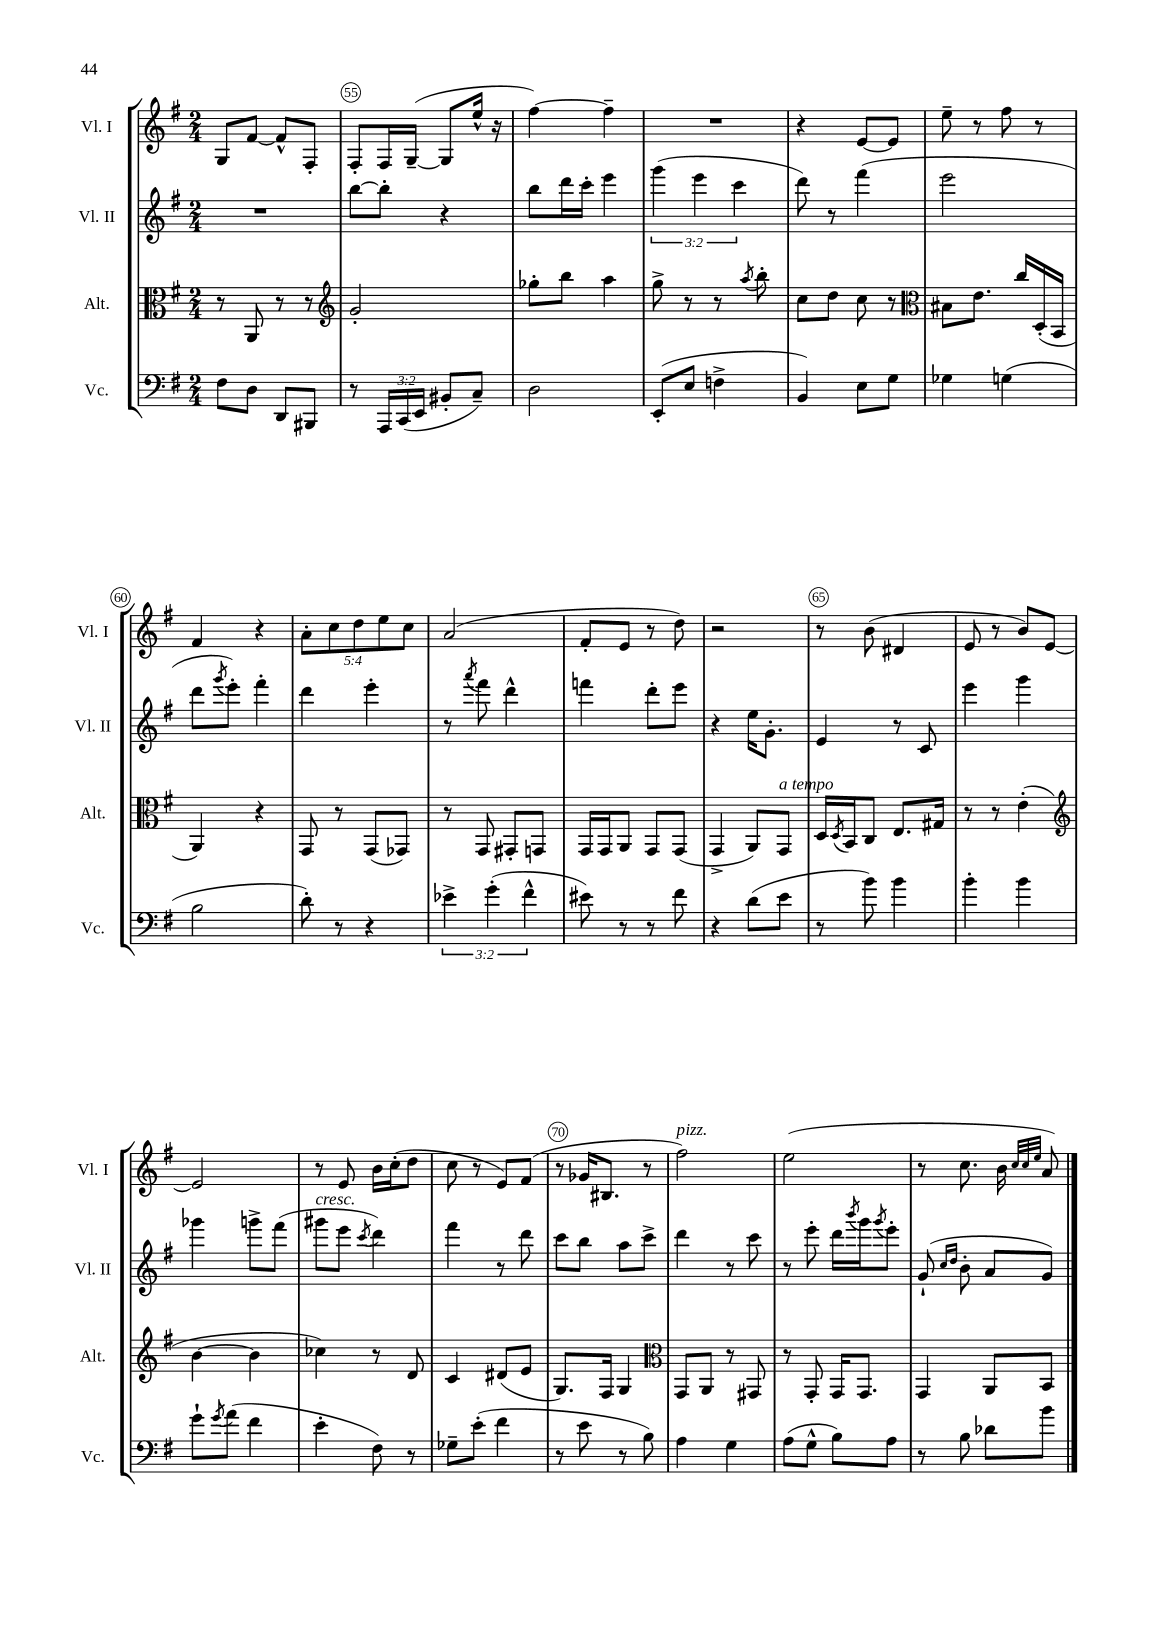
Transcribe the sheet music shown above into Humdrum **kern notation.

**kern	**kern	**kern	**kern
*part4	*part3	*part2	*part1
*staff4	*staff3	*staff2	*staff1
*I"Vc.	*I"Alt.	*I"Vl. II	*I"Vl. I
*I'Vc.	*I'Alt.	*I'Vl. II	*I'Vl. I
*clefF4	*clefC3	*clefG2	*clefG2
*k[f#]	*k[f#]	*k[f#]	*k[f#]
*M2/4	*M2/4	*M2/4	*M2/4
=54	=54	=54	=54
8F#\L	8r	2r	8G/L
8D\J	8AA/	.	[8f#/J
8DD/L	8r	.	8f#^^/L]
8BBB#X/J	8r	.	8F#'/J
=55	=55	=55	=55
*	*clefG2	*	*
8r	2g'/	[8bb\L	8F#'/L
24AAA/LL	.	8bb'\J]	16F#/L
(24CC/	.	.	.
.	.	.	([16G~/JJ
24EE/JJ	.	.	.
8BB#X'/L	.	4r	8G/L]
8C~/J)	.	.	16ee^^/Jk
.	.	.	16r
=56	=56	=56	=56
2D\	8gg-X'\L	8bb\L	[4ff#\)
.	8bb\J	16ddd\L	.
.	.	16ccc'\JJ	.
.	4aa\	4eee\	4ff#~\]
=57	=57	=57	=57
(8EE'/L	8gg^\	(6ggg\	2r
8E/J	8r	.	.
.	.	6eee\	.
4Fn^\	8r	.	.
.	.	6ccc\	.
.	8qaa/	.	.
.	8bb'\	.	.
=58	=58	=58	=58
4BB/)	8cc\L	8ddd\)	4r
.	8dd\J	8r	.
8E\L	8cc\	(4fff#\	[8e/L
8G\J	8r	.	8e/J]
=59	=59	=59	=59
*	*clefC3	*	*
4G-X\	8B#X\L	2eee\	8ee~\
.	8.e\J	.	8r
(4Gn\	.	.	8ff#\
.	16cc/LL	.	.
.	(16D'/	.	8r
.	16BB/JJ	.	.
!!LO:LB:g=z
=60	=60	=60	=60
2B\	4AA/)	8ddd\L	4f#/
.	.	8qggg/	.
.	.	8eee'\J)	.
.	4r	4fff#'\	4r
=61	=61	=61	=61
8d'\)	8GG/	4ddd\	10a'\L
.	.	.	10cc\
8r	8r	.	.
.	.	.	10dd\
4r	(8GG/L	4eee'\	.
.	.	.	10ee\
.	8GG-X/J)	.	.
.	.	.	10cc\J
=62	=62	=62	=62
6e-X^\	8r	8r	(2a/
.	.	8qaaa/	.
.	8GG/	8fff#\	.
(6g'\	.	.	.
.	8GG#X'/L	4ddd^^\	.
6f#^^\	.	.	.
.	8GGn/J	.	.
=63	=63	=63	=63
8e#X\)	16GG/LL	4fffn\	8f#'/L
.	16GG/J	.	.
8r	8AA/J	.	8e/J
8r	8GG/L	8ddd'\L	8r
8f#\	(8GG/J	8eee\J	8dd\)
=64	=64	=64	=64
4r	4GG^/	4r	2r
(8d\L	8AA/L)	16ee\KL	.
.	.	8.g'\J	.
!	!LO:TX:a:i:t=a tempo	!	!
8e\J	8GG/J	.	.
=65	=65	=65	=65
8r	16D/LL	4e/	8r
.	8qD/	.	.
.	16BB/J	.	.
8b\)	8C/J	.	(8b\
4b\	8.E/L	8r	4d#X/
.	.	8c/	.
.	16G#X/Jk	.	.
=66	=66	=66	=66
4b'\	8r	4eee\	8e/
.	8r	.	8r
4b\	(4e'\	4ggg\	8b/L)
.	.	.	[8e/J
!!LO:LB:g=z
=67	=67	=67	=67
*	*clefG2	*	*
8g`\L	[4b\	4ggg-X\	2e/]
8qg/	.	.	.
(8a\J	.	.	.
4f#\	4b\]	8gggn^\L	.
.	.	(8fff#\J	.
=68	=68	=68	=68
!	!	!LO:TX:a:i:t=cresc.	!
4e'\	4cc-X\)	8ggg#X\L	8r
.	.	8eee\J	8e/
.	.	8qccc/	.
8F#\)	8r	4ddd\)	16b\LL
.	.	.	(16cc'\J
8r	8d/	.	8dd\J
=69	=69	=69	=69
8G-X~\L	4c/	4fff#\	8cc\
(8e'\J	.	.	8r
4f#\	(8d#X/L	8r	8e/L)
.	8e/J	8ddd\	(8f#/J
=70	=70	=70	=70
8r	8.G/L)	8ccc\L	8r
8e\	.	8bb\J	16g-X/KL
.	16F#/Jk	.	8.B#X/J
8r	4G/	8aa\L	.
8B\)	.	8ccc^\J	8r
=71	=71	=71	=71
*	*clefC3	*	*
!	!	!	!LO:TX:a:i:t=pizz.
4A\	8GG/L	4ddd\	2ff#\)
.	8AA/J	.	.
4G\	8r	8r	.
.	8GG#X/	8ccc\	.
=72	=72	=72	=72
(8A\L	8r	8r	(2ee\
8G^^\J	8GG'/	8eee'\	.
8B\L)	16GG/KL	16ddd\LL	.
.	.	8qbbb/	.
.	8.GG/J	16ggg\J	.
.	.	8qggg/	.
8A\J	.	8eee'\J	.
=73	=73	=73	=73
8r	4GG/	(8g`/	8r
.	.	16qqcc/LL	.
.	.	16qqdd/JJ	.
8B\	.	8b'\	8.cc\
8d-X\L	8AA/L	8a/L	.
.	.	.	16b\
.	.	.	32qqcc/LLL
.	.	.	32qqcc/
.	.	.	32qqee/JJJ
8b\J	8BB/J	8g/J)	8a/)
==	==	==	==
*-	*-	*-	*-
